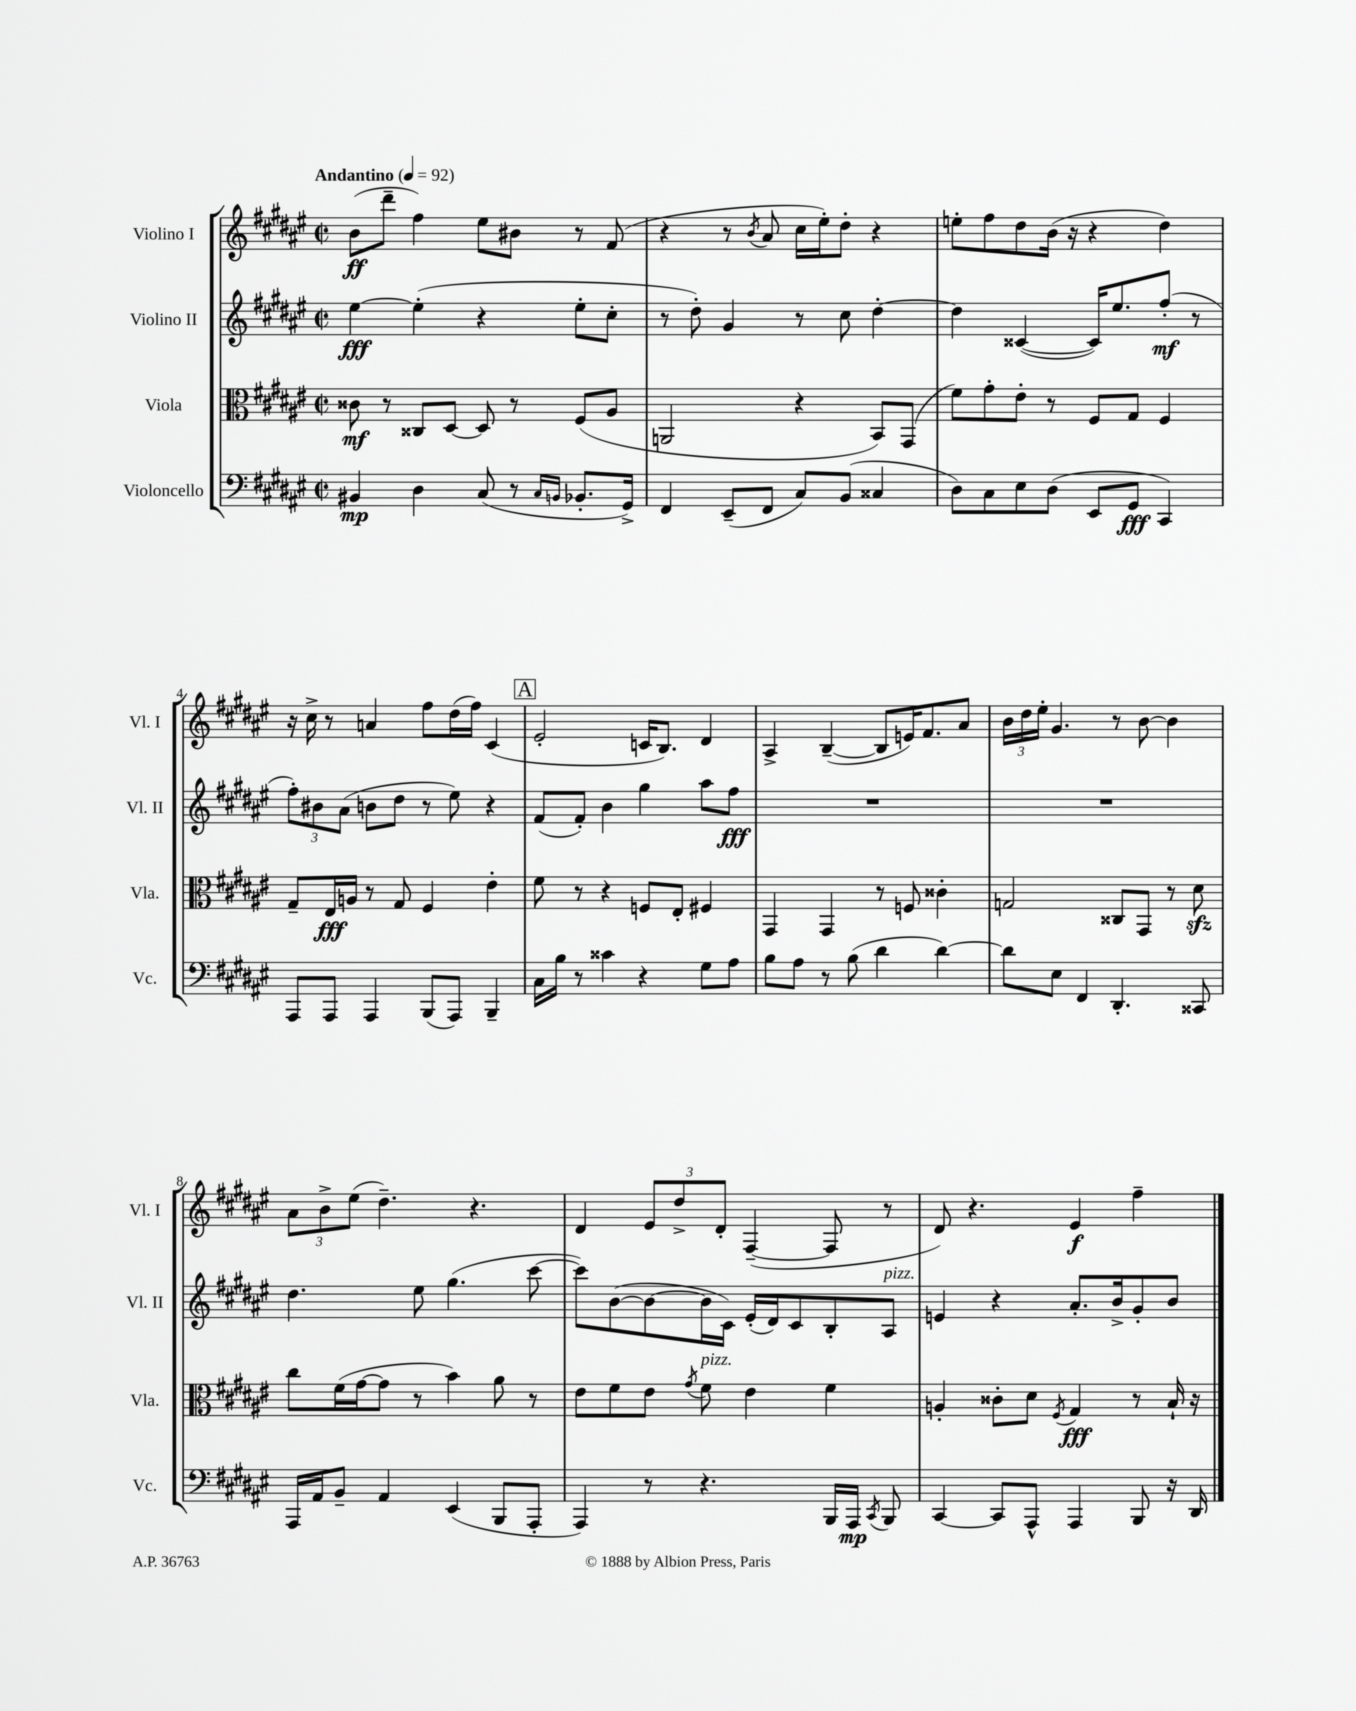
<<
\new StaffGroup <<
\new Staff = "s0" \with { instrumentName = "Violino I" shortInstrumentName = "Vl. I" } {
    \clef treble \key fis \major \defaultTimeSignature \time 2/2 \tempo "Andantino" 4 = 92
    \autoBeamOff b'8[\ff( dis'''8]-- fis''4) eis''8[ bis'8] r8 fis'8( |
    r4 r8 \acciaccatura { b'8 } ais'8 cis''16[ eis''16-.) dis''8]-. r4 |
    e''8[-. fis''8 dis''8 b'16]( r16 r4 dis''4) |
    r16 cis''16-> r8 a'4 fis''8[ dis''16( fis''16]) cis'4( |
    \mark \markup { \box "A" } eis'2-. c'16[ b8.]) dis'4 |
    ais4-> b4~--( b8[ e'16) fis'8. ais'8] |
    \tuplet 3/2 { b'16[ dis''16 eis''16]-. } gis'4. r8 b'8~ b'4 |
    \tuplet 3/2 { ais'8[ b'8-> eis''8]( } dis''4.--) r4. |
    dis'4 \tuplet 3/2 { eis'8[ dis''8-> dis'8]-. } fis4~--( fis8 r8 |
    dis'8) r4. eis'4\f fis''4-- \bar "|." |
}
\new Staff = "s1" \with { instrumentName = "Violino II" shortInstrumentName = "Vl. II" } {
    \clef treble \key fis \major \defaultTimeSignature \time 2/2
    \autoBeamOff eis''4~\fff eis''4-.( r4 eis''8[-. cis''8]-. |
    r8 dis''8-.) gis'4 r8 cis''8 dis''4~-. |
    dis''4 cisis'4~( cisis'16[) eis''8. fis''8]-.\mf( r8 |
    \tuplet 3/2 { fis''8[-.) bis'8 ais'8]( } b'8[ dis''8] r8 eis''8) r4 |
    \mark \markup { \box "A" } fis'8[( fis'8]-.) b'4 gis''4 ais''8[ fis''8]\fff |
    R1 |
    R1 |
    dis''4. eis''8 gis''4.( cis'''8~ |
    cis'''8[) b'8~( b'8~ b'16 cis'16]) eis'16[-.( dis'16) cis'8 b8-. ais8]^\markup { \italic "pizz." } |
    e'4 r4 ais'8.[-. b'16-> gis'8-. b'8] \bar "|." |
}
\new Staff = "s2" \with { instrumentName = "Viola" shortInstrumentName = "Vla." } {
    \clef alto \key fis \major \defaultTimeSignature \time 2/2
    \autoBeamOff cisis'8\mf r8 cisis8[ dis8]~ dis8 r8 fis8[( ais8] |
    a,2 r4 b,8[) gis,8]( |
    fis'8[) gis'8-. eis'8]-. r8 fis8[ gis8] fis4 |
    gis8[-- eis16\fff a16] r8 gis8 fis4 eis'4-. |
    \mark \markup { \box "A" } fis'8 r8 r4 f8[ eis8]-. fis4 |
    gis,4 gis,4 r8 f8 cisis'4-. |
    g2 cisis8[ gis,8] r8 dis'8\sfz |
    cis''8[ fis'16( gis'16~ gis'8] r8 b'4) ais'8 r8 |
    eis'8[ fis'8 eis'8] \acciaccatura { gis'8 } fis'8^\markup { \italic "pizz." } eis'4 fis'4 |
    a4-. cisis'8[-. dis'8] \acciaccatura { fis8 } gis4\fff r8 b16-! r16 \bar "|." |
}
\new Staff = "s3" \with { instrumentName = "Violoncello" shortInstrumentName = "Vc." } {
    \clef bass \key fis \major \defaultTimeSignature \time 2/2
    \autoBeamOff bis,4\mp dis4 cis8( r8 \grace { cis16[ b,16] } bes,8.[-. gis,16]->) |
    fis,4 eis,8[--( fis,8] cis8[) b,8]( cisis4 |
    dis8[) cis8 eis8 dis8]( eis,8[ gis,8]\fff cis,4) |
    ais,,8[ ais,,8] ais,,4 b,,8[( ais,,8]) b,,4-- |
    \mark \markup { \box "A" } cis16[ b16] r8 cisis'4 r4 gis8[ ais8] |
    b8[ ais8] r8 b8( dis'4 dis'4~) |
    dis'8[ eis8] fis,4 dis,4.-. cisis,8 |
    ais,,16[ ais,16 b,8]-- ais,4 eis,4( b,,8[ ais,,8]-. |
    ais,,4) r8 r4. b,,16[ ais,,16]\mp \acciaccatura { cis,8 } b,,8 |
    cis,4~ cis,8[ ais,,8]-^ ais,,4 b,,8 r16 dis,16 \bar "|." |
}
>>
>>
